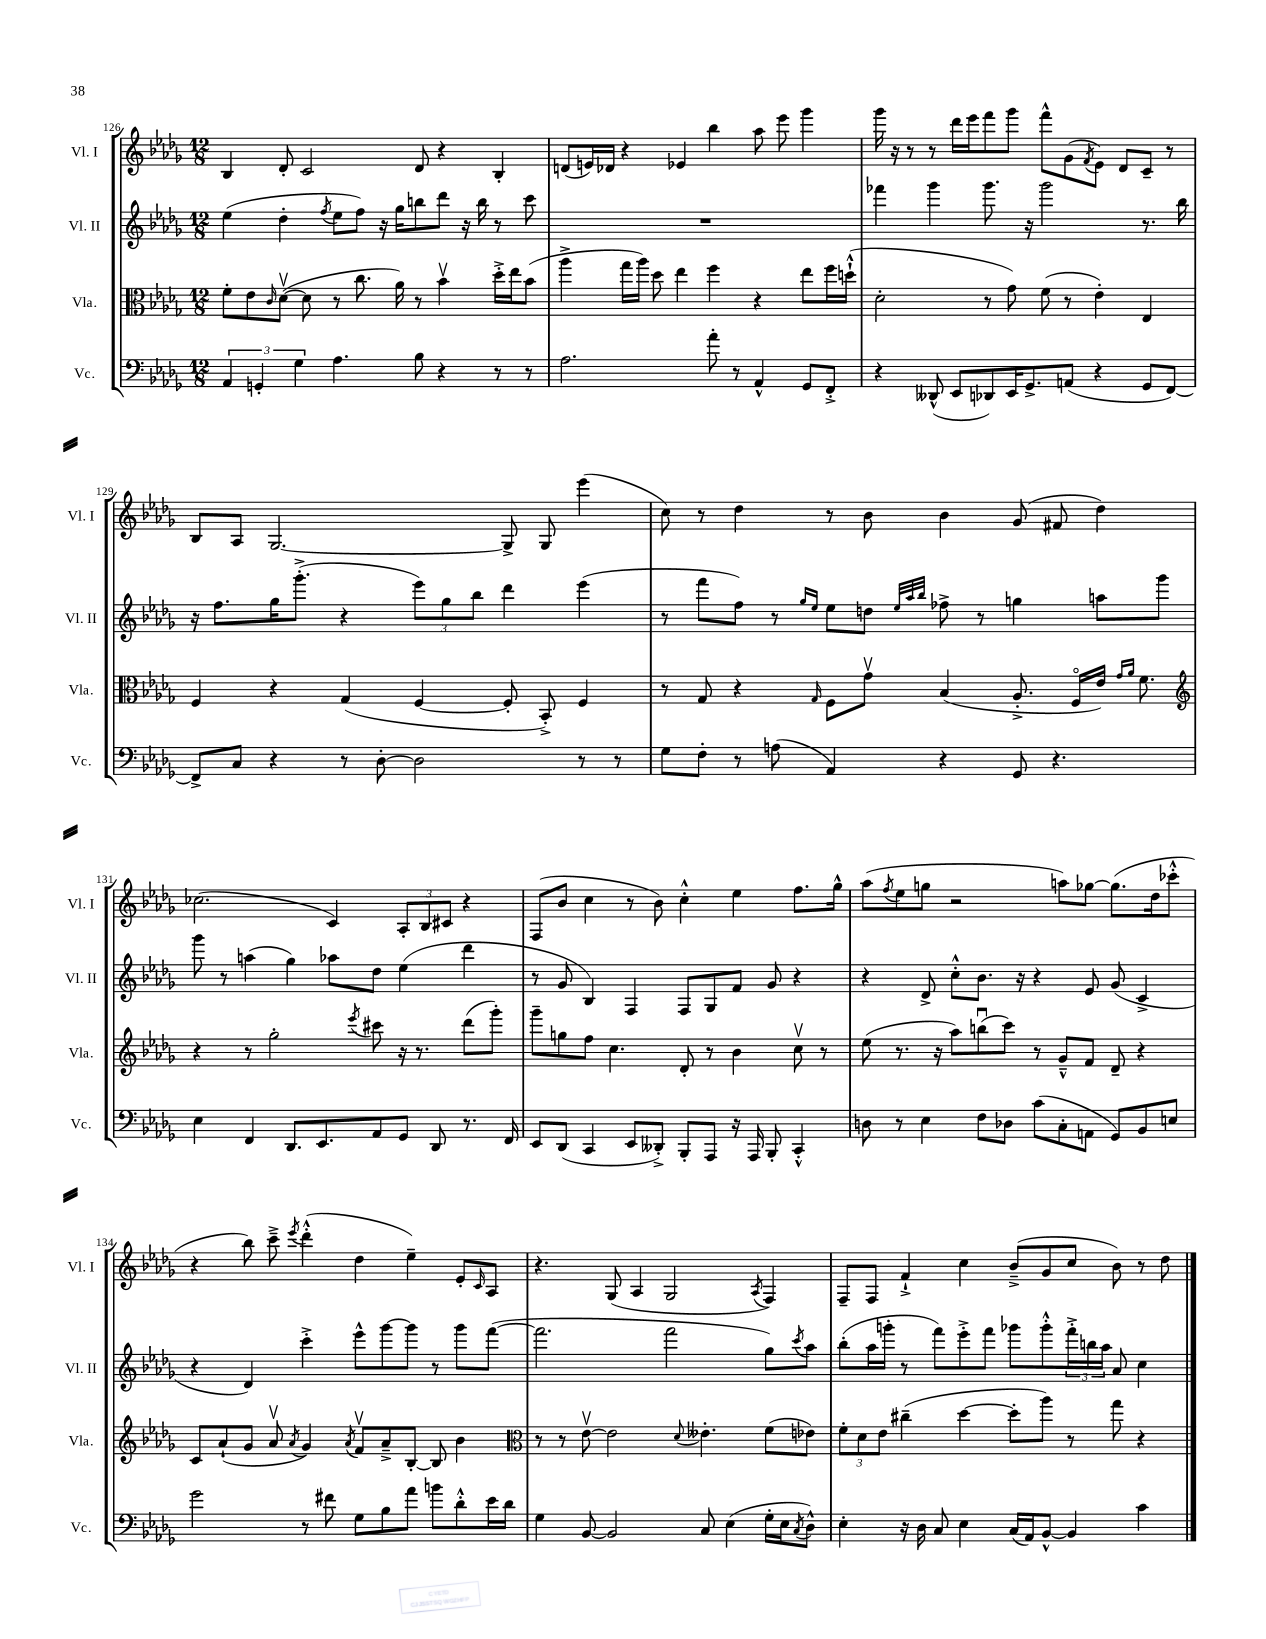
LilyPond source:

<<
\new StaffGroup <<
\new Staff = "s0" \with { instrumentName = "Vl. I" shortInstrumentName = "Vl. I" } {
    \clef treble \key des \major \numericTimeSignature \time 12/8
    bes4 des'8-. c'2 des'8 r4 bes4-. |
    d'8( e'16) des'16 r4 ees'4 bes''4 aes''8 ees'''8 ges'''4 |
    ges'''16 r16 r8 r8 des'''16 ees'''16 f'''8 ges'''8 f'''8-^ ges'8( \acciaccatura { f'8 } ees'8) des'8 c'8-- r8 |
    bes8 aes8 ges2.~ ges8-> ges8 ees'''4( |
    c''8) r8 des''4 r8 bes'8 bes'4 ges'8( fis'8 des''4) |
    ces''2.( c'4) \tuplet 3/2 { aes8-. bes8 cis'8 } r4 |
    f8( bes'8 c''4 r8 bes'8) c''4-.-^ ees''4 f''8. ges''16-^ |
    aes''8( \acciaccatura { f''8 } ees''8 g''8 r2 a''8) ges''8~ ges''8.( des''16 ces'''8-.-^ |
    r4 bes''8) c'''8---> \acciaccatura { ees'''8 } des'''4-.-^( des''4 ees''4--) ees'8-. \grace { c'16 } aes8 |
    r4. ges8( aes4 ges2 \acciaccatura { aes8 } f4) |
    f8-- f8 f'4-!-> c''4 bes'8--->( ges'8 c''8 bes'8) r8 des''8 \bar "|." |
}
\new Staff = "s1" \with { instrumentName = "Vl. II" shortInstrumentName = "Vl. II" } {
    \clef treble \key des \major \numericTimeSignature \time 12/8
    ees''4( des''4-. \acciaccatura { f''8 } ees''8 f''8) r16 ges''16 b''8 des'''8 r16 b''16 r8 c'''8 |
    R1. |
    fes'''4 ges'''4 ges'''8. r16 ges'''2 r8. bes''16 |
    r16 f''8. ges''16 ges'''8.-.->( r4 \tuplet 3/2 { ees'''8) ges''8 bes''8 } des'''4 ees'''4( |
    r8 f'''8 f''8) r8 \grace { ges''16 ees''16 } ees''8 d''8 \grace { ees''32 aes''32 bes''32 } fes''8-> r8 g''4 a''8 ges'''8 |
    ges'''8 r8 a''4( ges''4) aes''8 des''8 ees''4( des'''4 |
    r8 ges'8 bes4) f4 f8 ges8 f'8 ges'8 r4 |
    r4 des'8-> c''8-.-^ bes'8. r16 r4 ees'8 ges'8( c'4-> |
    r4 des'4) c'''4-.-> ees'''8-^ ges'''8~ ges'''8 r8 ges'''8 f'''8~( |
    f'''2. f'''2 ges''8) \acciaccatura { c'''8 } aes''8 |
    bes''8-.( aes''16 g'''16-. r8 f'''8) ees'''8-.-> f'''8 ges'''8 ges'''8-.-^ \tuplet 3/2 { f'''16-.-> b''16 aes''16 } aes'8 c''4 \bar "|." |
}
\new Staff = "s2" \with { instrumentName = "Vla." shortInstrumentName = "Vla." } {
    \clef alto \key des \major \numericTimeSignature \time 12/8
    f'8-. ees'8 \grace { c'16 } des'8~\upbow( des'8 r8 c''8. aes'16) r8 bes'4\upbow des''16-.-> ees''16 bes'8( |
    aes''4-> ges''16 aes''16) des''8 ees''4 f''4 r4 ees''8 f''16 d''16-!-^( |
    des'2-. r8 ges'8) f'8( r8 ees'4-.) ees4 |
    f4 r4 ges4( f4~ f8-. bes,8-.->) f4 |
    r8 ges8 r4 \grace { ges16 } f8 ges'8\upbow bes4( aes8.-.-> f16\flageolet ees'16) \grace { ges'16 aes'16 } f'8. |
    \clef treble r4 r8 ges''2-. \acciaccatura { ees'''8 } cis'''8 r16 r8. des'''8( ges'''8-.) |
    ges'''8-- g''8 f''8 c''4. des'8-. r8 bes'4 c''8\upbow r8 |
    ees''8( r8. r16 aes''8) b''8\downbow( c'''8) r8 ges'8---^ f'8 des'8-- r4 |
    c'8 aes'8-!( ges'8 aes'8\upbow \acciaccatura { aes'8 } ges'4) \acciaccatura { aes'8 } f'8\upbow aes'8---> bes8~-. bes8 bes'4 |
    \clef alto r8 r8 ees'8~\upbow ees'2 \appoggiatura { des'8 } eeses'4.-. f'8( ees'8) |
    \tuplet 3/2 { f'8-. des'8 ees'8 } cis''4--( des''4~ des''8-. aes''8) r8 ges''8 r4 \bar "|." |
}
\new Staff = "s3" \with { instrumentName = "Vc." shortInstrumentName = "Vc." } {
    \clef bass \key des \major \numericTimeSignature \time 12/8
    \tuplet 3/2 { aes,4 g,4-. ges4 } aes4. bes8 r4 r8 r8 |
    aes2. aes'8-. r8 aes,4-^ ges,8 f,8-.-> |
    r4 deses,8-^( ees,8 des,8) ees,16 ges,8.-> a,8( r4 ges,8 f,8~) |
    f,8-> c8 r4 r8 des8~-. des2 r8 r8 |
    ges8 f8-. r8 a8( aes,4) r4 ges,8 r4. |
    ees4 f,4 des,8. ees,8. aes,8 ges,8 des,8 r8. f,16 |
    ees,8 des,8( c,4 ees,8 deses,8-.->) bes,,8-. aes,,8 r16 aes,,16 bes,,8-. c,4-.-^ |
    d8 r8 ees4 f8 des8 c'8( c8-. a,8 ges,8) bes,8 e8 |
    ges'2 r8 fis'8 ges8 bes8 aes'8 b'8 des'8-.-^ ees'16 des'16 |
    ges4 bes,8~ bes,2 c8 ees4( ges16-. ees16 \acciaccatura { c8 } des8-^) |
    ees4-. r16 des16 c8 ees4 c16( aes,16) bes,8~-^ bes,4 c'4 \bar "|." |
}
>>
>>
\layout { \context { \Score currentBarNumber = #126 } }
